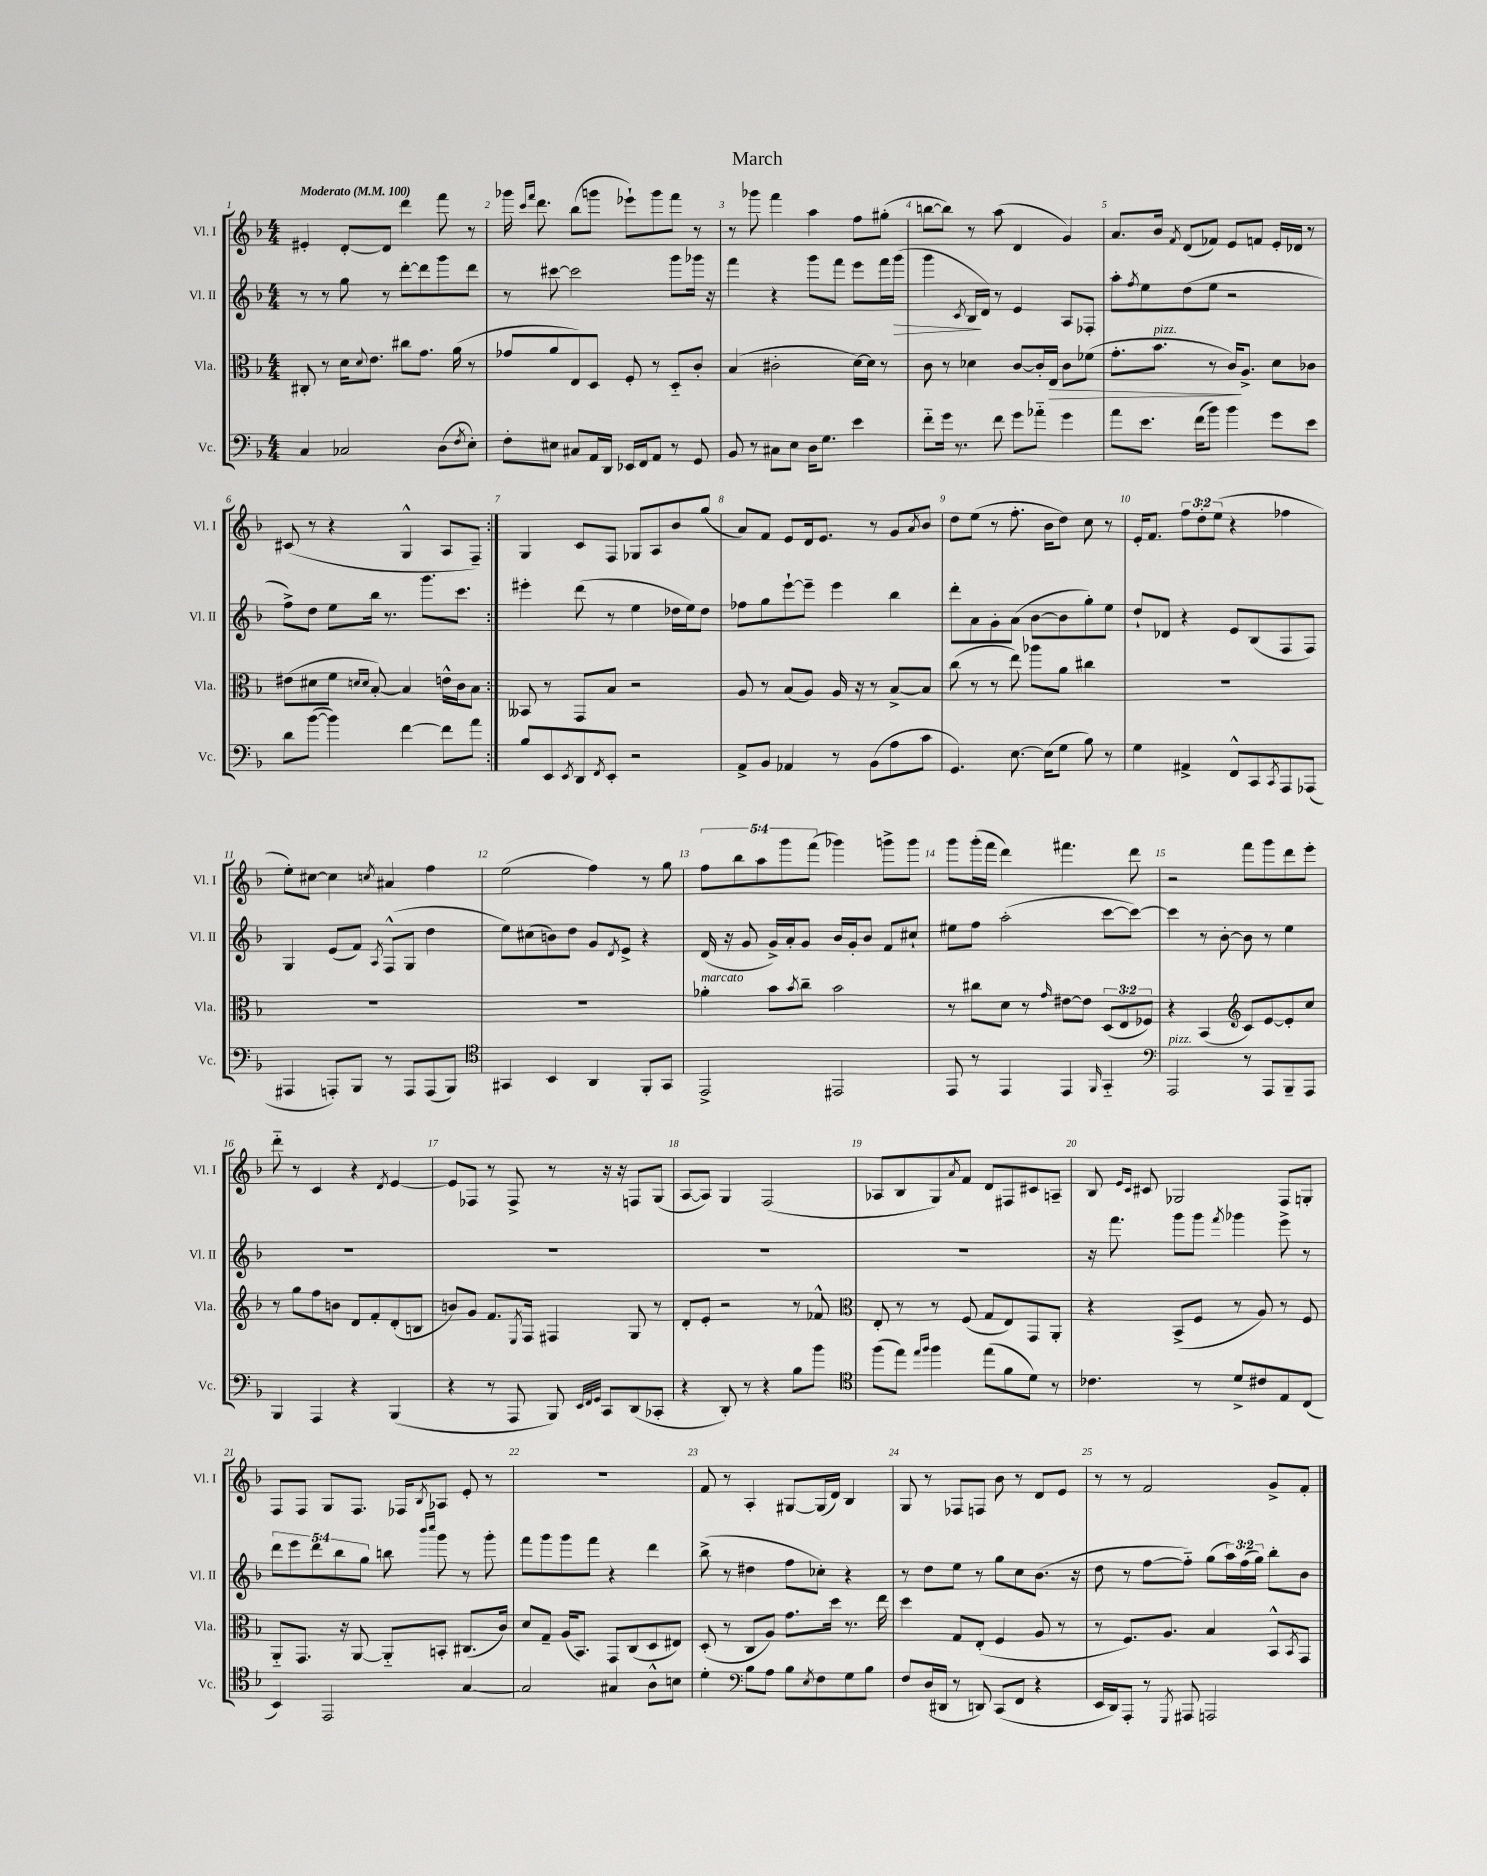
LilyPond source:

\header { title = "March" }
<<
\new StaffGroup <<
\new Staff = "s0" \with { instrumentName = "Vl. I" shortInstrumentName = "Vl. I" } {
    \clef treble \key f \major \numericTimeSignature \time 4/4 \override Staff.TupletNumber.text = #tuplet-number::calc-fraction-text \tempo "Moderato" 4 = 100
    \repeat volta 2 { eis'4-. d'8~-. d'8 d'''4 f'''8 r8 |
    ges'''16 \grace { c'''16 f'''16 } d'''8. bes''8( g'''8 ees'''8-!) g'''8 f'''8 r8 |
    r8 ges'''8 f'''4 a''4 f''8 gis''8-.( |
    b''8~ b''8) r8 a''8( d'4 g'4) |
    a'8. bes'16 \acciaccatura { f'8 } d'8( fes'8) e'8 f'8 e'16-. des'16 r8 |
    cis'8( r8 r4 g4-^ a8 f8--) | }
    g4 c'8 f8 ges8 a8 bes'8 g''8( |
    a'8) f'8 e'8 d'16 e'8. r8 g'8 \acciaccatura { a'8 } bes'8 |
    d''8 e''8( r8 f''8.-. bes'16 d''8) c''8 r8 |
    e'16-. f'8. \tuplet 3/2 { f''8 d''8-. e''8( } r4 fes''4 |
    e''8-.) cis''8~ cis''4 \acciaccatura { c''8 } ais'4 f''4 |
    e''2( f''4) r8 g''8 |
    \tuplet 5/4 { f''8 bes''8 a''8 g'''8 f'''8( } ges'''4) g'''8-> g'''8 |
    g'''8 g'''16-.( f'''16 d'''4) fis'''4. d'''8 |
    r2 f'''8 g'''8 d'''8 e'''8-. |
    d'''8-_ r8 c'4 r4 \acciaccatura { d'8 } e'4~ |
    e'8 fes8 r8 fes8-> r8 r16 r16 f8 g8( |
    a8~ a8) g4 f2( |
    aes8 bes8 g8) \acciaccatura { a'8 } f'8 d'8 fis8 cis'8 a8-- |
    bes8 \grace { e'16 c'16 } cis'8 ges2 f8 g8-. |
    f8 f8 g8 f8. fes16 \acciaccatura { bes8 } aes8 e'8-. r8 |
    R1 |
    f'8 r8 a4-. gis8~ gis16( d'16) bes4 |
    g8 r8 fes8 f8 bes'8 r8 d'8 e'8 |
    r8 r8 f'2 g'8-> f'8-. \bar "|." |
}
\new Staff = "s1" \with { instrumentName = "Vl. II" shortInstrumentName = "Vl. II" } {
    \clef treble \key f \major \numericTimeSignature \time 4/4 \override Staff.TupletNumber.text = #tuplet-number::calc-fraction-text
    \repeat volta 2 { r8 r8 g''8 r8 d'''8~-. d'''8 g'''8 d'''8 |
    r8 cis'''8~ cis'''2 g'''8 ges'''16 r16 |
    f'''4 r4 g'''8 f'''8 e'''8 f'''16 g'''16\>( |
    g'''4 \acciaccatura { c'8 } bes16\! d'16) r8 e'4 a8 fes8-. |
    a''8-. \acciaccatura { f''8 } e''8 d''8( e''8 r2 |
    f''8->) d''8 e''8 bes''16 r8. g'''8. c'''8. | }
    eis'''4-. d'''8( r8 e''4 des''16 e''16) des''8 |
    fes''8 g''8 e'''8~-! e'''8-- e'''4 bes''4 |
    d'''8-. a'8 g'8-. a'8( bes'8~ bes'8 g''8-.) e''8 |
    d''8-! des'8 r4 e'8 bes8( f8 f8) |
    g4 e'8( f'8) \acciaccatura { a8 } f8-^( g8 d''4 |
    e''8) cis''8( b'8) d''8 g'8 \acciaccatura { d'8 } e'8-> r4 |
    d'16( r16 g'8 g'16->) a'16-. g'8 bes'16 g'16-. bes'8 f'8 cis''8-! |
    eis''8 f''8 a''2-.( c'''8~ c'''8~) |
    c'''4 r8 bes'8~-. bes'8 r8 e''4 |
    R1 |
    R1 |
    R1 |
    R1 |
    r16 f'''8. g'''8 g'''8 \acciaccatura { f'''8 } ges'''4 e'''8-> r8 |
    \tuplet 5/4 { d'''8 e'''8 d'''8 bes''8 g''8 } b''8 \grace { bes'''16 c''''16 } g'''8 r8 g'''8-. |
    f'''8 g'''8 g'''8 f'''8 r4 d'''4 |
    bes''8->( r8 dis''4 f''8 ces''8-.) r4 |
    r8 d''8 e''8 r8 g''8 c''8 bes'8.( r16 |
    d''8 r8 f''8~ f''8-_) g''8( \tuplet 3/2 { a''16) f''16( g''16) } bes''8-. bes'8 \bar "|." |
}
\new Staff = "s2" \with { instrumentName = "Vla." shortInstrumentName = "Vla." } {
    \clef alto \key f \major \numericTimeSignature \time 4/4 \override Staff.TupletNumber.text = #tuplet-number::calc-fraction-text
    \repeat volta 2 { cis8-. r8 d'16 \appoggiatura { d'8 } e'8. cis''8 g'8. a'16( r8 |
    ges'8 a'8 e8) d8 f8-. r8 d8-_ c'8-. |
    bes4( cis'2-. d'16~) d'16 r8 |
    c'8 r8 des'4 c'8~ c'16-. e16\> c'8 fes'8( |
    g'8.-. bes'8.^\markup { \italic "pizz." } r8 c'16\!) a8.-> d'8 ces'8 |
    eis'8( dis'8 f'8 \grace { d'16 d'16 } bes8~-.) bes4 e'16-^ c'16 bes8 | }
    beses,8 r8 g,8 bes8 r2 |
    a8 r8 bes8( a8) a16 r16 r8 bes8~-> bes8 |
    c''8( r8 r8 e''8) aes''8 a'8 cis''4 |
    R1 |
    R1 |
    R1 |
    aes'4-.^\markup { \italic "marcato" } bes'8 \acciaccatura { bes'8 } c''8-- bes'2 |
    r8 cis''8 d'8 r8 \grace { g'16 } eis'8~ eis'8 \tuplet 3/2 { d8( e8 fes8) } |
    r4 bes,4( \clef treble c'8) e'8~ e'8-. c''8 |
    r8 g''8 f''8 b'8 d'8 f'8-. d'8-.( b8 |
    b'8) g'8 f'8. \acciaccatura { e8 } f16 fis4 g8 r8 |
    d'8-. e'8-. r2 r8 fes'8-^ |
    \clef alto e8-. r8 r8 f8( g8 e8) g,8 a,8-. |
    r4 bes,8->( f8 r8 a8) r8 f8 |
    a,8-_ g,8. r16 a,8~ a,8-_ b,8-. cis8.( c'16) |
    d'8 g8-- a16( bes,8.) g,8 c8( d8 eis8) |
    d8-.( r8 c8 a8) g'8. d''16 r8. e''16 |
    d''4 g8 e8-.( f4 a8 r8 |
    r8 f8.) a8. bes4 bes,8-^ \acciaccatura { bes,8 } g,8 \bar "|." |
}
\new Staff = "s3" \with { instrumentName = "Vc." shortInstrumentName = "Vc." } {
    \clef bass \key f \major \numericTimeSignature \time 4/4
    \repeat volta 2 { c4 ces2 d8( \acciaccatura { f8 } e8-.) |
    f8-. eis8 cis8 a,16 d,16 ees,16 f,16 a,8 r8 g,8 |
    bes,8 r8 cis8 e8 d16 g8. e'4 |
    f'8-_ g'16 r8. f'8 g'8 aes'8-_ g'4 |
    a'8 e'8. f'16( bes'8) bes'4 g'8 e'8 |
    d'8 bes'8~( bes'4) f'4~ f'8 a'8 | }
    bes8 e,8 \acciaccatura { e,8 } d,8 \acciaccatura { f,8 } e,8-. r2 |
    a,8-> bes,8 aes,4 r8 bes,8( a8 c'8 |
    g,4.) e8.~ e16( g8 bes8) r8 |
    g4 ais,4-> f,8-^ c,8 \acciaccatura { c,8 } a,,8 aes,,8( |
    ais,,4 a,,8-.) bes,,8 r8 a,,8 a,,8( bes,,8) |
    \clef tenor gis,4 bes,4 a,4 f,8-. gis,8 |
    e,2-> eis,2 |
    e,8 r8 e,4 e,4 \grace { f,16 } g,4-_ |
    \clef bass a,,2^\markup { \italic "pizz." } r8 a,,8 bes,,8-- a,,8 |
    bes,,4 a,,4 r4 bes,,4( |
    r4 r8 a,,8 bes,,8) \grace { e,32 f,32 g,32 } c,8 d,8( ces,8-. |
    r4 d,8-.) r8 r4 bes8 bes'8 |
    \clef tenor f''8( e''8) \grace { e''16 f''16 } f''4 e''8( f'8 d'8) r8 |
    ces'4. r8 d'8-> cis'8 e8 c8( |
    bes,4) e,2 g4~ |
    g2 gis4 a8-^ b8 |
    d'4-. \clef bass bes8 a8 bes8 \acciaccatura { e8 } f8 g8 bes8 |
    f8 d16( dis,16 r8 d,8) c,8( f,8 r4 |
    e,16 d,16) a,,8-. r8 \acciaccatura { g,,8 } ais,,8 a,,2 \bar "|." |
}
>>
>>
\layout { \context { \Score \override BarNumber.break-visibility = ##(#f #t #t) barNumberVisibility = #all-bar-numbers-visible } }
